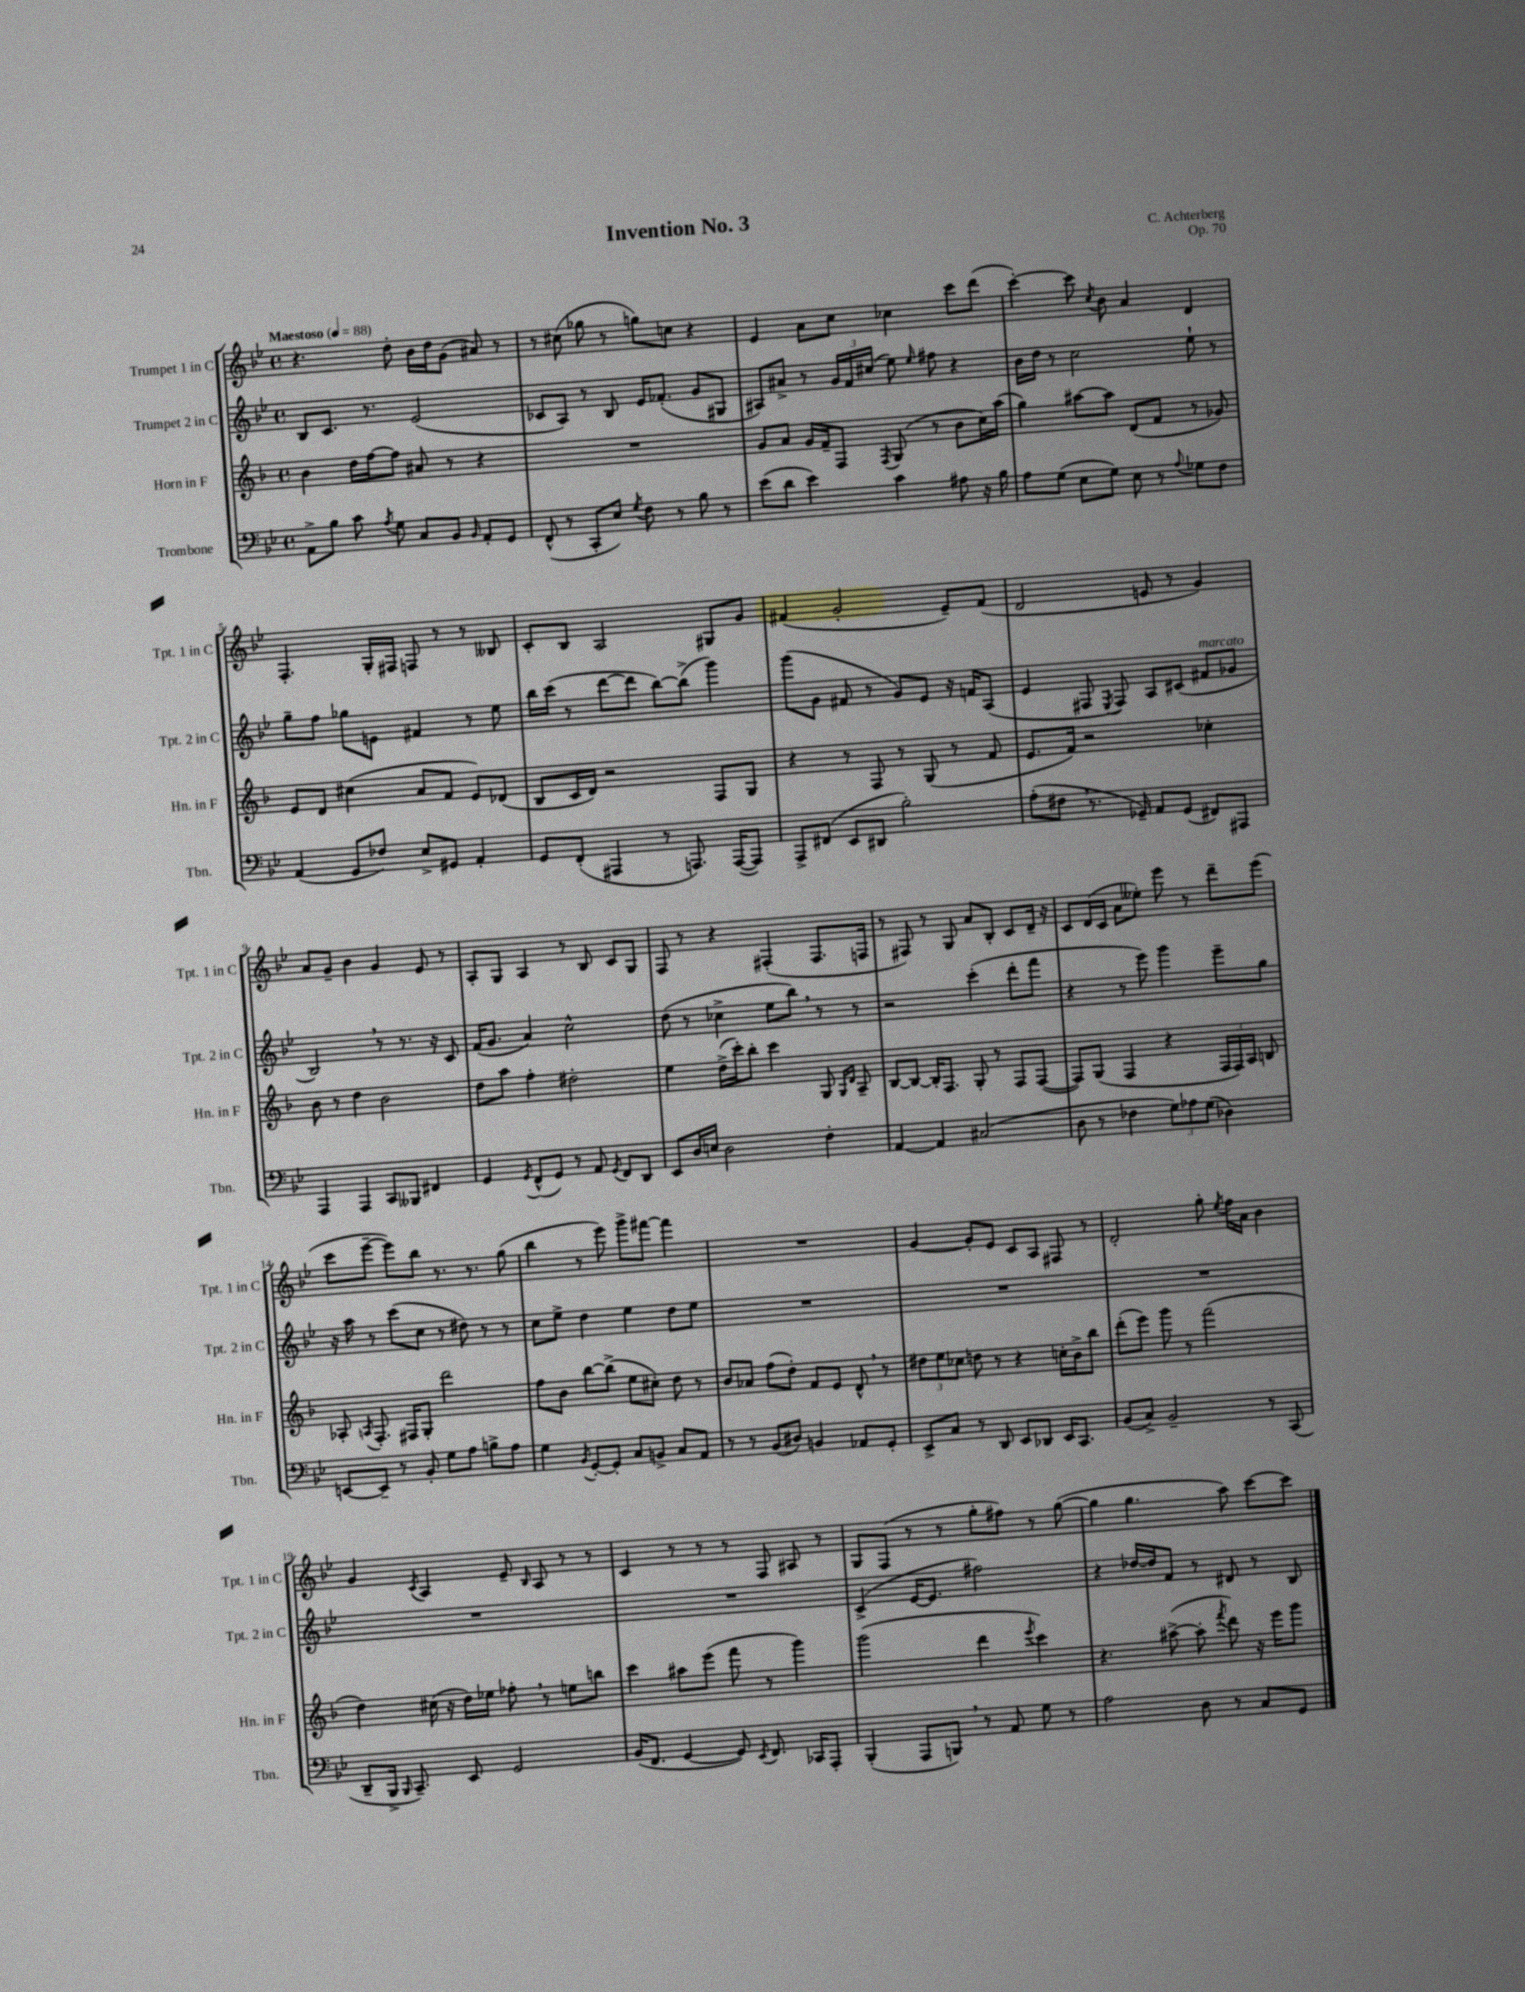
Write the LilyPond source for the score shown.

\header { title = "Invention No. 3" composer = "C. Achterberg" opus = "Op. 70" }
<<
\new StaffGroup <<
\new Staff = "s0" \with { instrumentName = "Trumpet 1 in C" shortInstrumentName = "Tpt. 1 in C" } {
    \clef treble \key bes \major \defaultTimeSignature \time 4/4 \tempo "Maestoso" 4 = 88
    \autoBeamOff r4. d''8-. bes'16[ d''16 g'8]( ais'8) r8 |
    r8 cis''8( ges''8 r8 g''8[) c''8] r4 |
    ees'4 a'8[ c''8] ces''4 c'''8[ d'''8]( |
    c'''4~-.) c'''8 \acciaccatura { c''8 } bes'8 a'4 d'4 |
    f4.-. g16[-. fis16] f8 r8 r8 beses8 |
    c'8[-. bes8] a2 gis8[ g'8] |
    fis'4( g'2-. ees'8[--) fis'8]( |
    d'2 e'8 r8 g'4) |
    a'8[ g'8]-- bes'4 g'4 ees'8 r8 |
    a8[-. g8] a4 r8 bes8 c'8[ g8] |
    f8 r8 r4 fis4-.( fis8.[ f16] |
    r8 fis8) r8 g8 a'8[ bes8]-. c'8[ d'16]-- r16 |
    c'8[ d'16( c'16] a'8[ eeses''8]-.) ees'''8 r8 d'''8[-- ees'''8]( |
    c'''8[ ees'''8]~-- ees'''8[) bes''8] r8. r8. g''8( |
    bes''4 r8 ees'''8) g'''8[-> fis'''8]~ fis'''4 |
    R1 |
    g'4~ g'8[-. ees'8] c'8[ a8] fis8 r8 |
    d'2-. g''8-. \acciaccatura { ees''8 } f''16[ a'16] bes'4 |
    g'4 \acciaccatura { c'8 } a4 ees'8-- \grace { bes16 } a8 r8 r8 |
    c'4 r8 r8 r8 f8 ais8 r8 |
    g8[ f8]( r8 r8 g''8[-. fis''8]) r8 g''8~( |
    g''4 g''4. a''8) c'''8[~ c'''8] \bar "|." |
}
\new Staff = "s1" \with { instrumentName = "Trumpet 2 in C" shortInstrumentName = "Tpt. 2 in C" } {
    \clef treble \key bes \major \defaultTimeSignature \time 4/4
    \autoBeamOff bes8[ c'8.] r8. ees'2( |
    ces'8[ a8]) r8 bes8 ees'16[ fes'8.]-.( g'8[ gis8] |
    ais8[) ais'8]-> r8 \tuplet 3/2 { g'16[ f'16 cis''16]( } ees''8) \grace { ees''16 } fis''8 r4 |
    bes'16[ d''16] r8 c''2 ees''8-! r8 |
    g''8[-- f''8] ges''8[ e'8] fis'4 r8 ees''8 |
    bes''16[ c'''16]( r8 d'''8[~ d'''8] bes''8[~) bes''8]->( g'''4) |
    g'''8[( g'8] fis'8 r8 g'8[) ees'8] r16 f'16[ a8]( |
    ees'4 fis8 \acciaccatura { ees8 } fis8) a8[ cis'8]( fis'8[^\markup { \italic "marcato" } ges'8] |
    bes2) \breathe r8 r8. r16 c'8 |
    f'16[( g'8.] a'4) c''2-^ |
    d''8( r8 ces''4-> ees''8[ bes''8]) \breathe r8 r8 |
    r2 c'''4-.( d'''8[-. f'''8] |
    r4 r8 ees'''8) g'''4 ees'''8[-- g''8] |
    r16 a''16 r8 c'''8[( c''8] r8 dis''8) r8 r8 |
    c''8[ ees''8]-> d''4 ees''4 d''8[ ees''8] |
    R1 |
    R1 |
    R1 |
    R1 |
    R1 |
    c'4->( ees'16[~ ees'8.] fis''2) |
    r4 des''16[~ des''16 f'8] r8 dis'8 r8 bes8 \bar "|." |
}
\new Staff = "s2" \with { instrumentName = "Horn in F" shortInstrumentName = "Hn. in F" } {
    \clef treble \key f \major \defaultTimeSignature \time 4/4
    \autoBeamOff bes'4 d''16[ f''16~ f''8] ais'8 r8 r4 |
    R1 |
    g'8[ a'8] g'16[ f'16-- f8] \acciaccatura { f8 } g8( r8 bes'8[ c''16) a''16]( |
    g''4) ais''8[~ ais''8] d'8[( f'8] r8 ges'8) |
    e'8[ d'8] cis''4( a'8[ f'8] e'8[) des'8]( |
    bes8[ c'16 d'16]) r2 f8[ g8] |
    r4 r8 f8 r8 g8( r8 f'8 |
    e'8.[ f'16]) r2 ces''4-. |
    bes'8 r8 d''4 bes'2 |
    d''8[ a''8] f''4-. dis''2-. |
    e''4 d''16[->( c'''16-.) bes''8]-. c'''4 g8 \grace { g16[ d'16] } a8-- |
    bes8[~ bes8]~ bes16[-. f8.] g8-. r8 f8[ f8]~( |
    f8[) g8]( f4 r4 \tuplet 3/2 { f16[ f16) a16] } b8 |
    aes8-. \acciaccatura { a8 } f8.-. fis16[ g8]-. d'''2 |
    f''8[ bes'8] bes''8[~ bes''8]->( e''8[ cis''8]-.) d''8 r8 |
    bes'8[ aes'8] f''8[( d''8]-.) f'8[ e'8] d'8-^ \breathe r8 |
    \tuplet 3/2 { dis''8[ e''8 ces''8] } d''8 r8 r4 c''16[-. bes'16-> bes''8] |
    d'''8[-.( e'''8]) g'''8 r8 f'''2( |
    d''4) cis''16( r16 d''16[) ees''16] fes''8-. \breathe r8 e''8[ b''8] |
    c'''4 ais''8[ e'''8]( f'''8 r8 g'''4) |
    g'''2( d'''4 \acciaccatura { e'''8 } c'''4) |
    r4. ais''8~->( ais''8-. \acciaccatura { f'''8 } d'''8) r16 e'''16[ g'''8] \bar "|." |
}
\new Staff = "s3" \with { instrumentName = "Trombone" shortInstrumentName = "Tbn." } {
    \clef bass \key bes \major \defaultTimeSignature \time 4/4
    \autoBeamOff a,8[-> bes8] c'8 \acciaccatura { a8 } g8 c8[ bes,8] \grace { bes,16 } a,8[-. g,8] |
    f,8-^( r8 c,8[-. ees8]) \acciaccatura { g8 } f8 r8 bes8 r8 |
    ees'8[( d'8] ees'4) c'4 ais8 r16 bes16 |
    a8[ g8]( ees8[ g8]) ees8 r8 \appoggiatura { a8 } ges8[ f8] |
    a,4( g,8[ fes8]) ees8[-> gis,8] a,4-. |
    g,8[ f,8]-.( ais,,4 r8 a,,8.) a,,16[~( a,,8]) |
    a,,8[-> fis,8]( ees,8[ dis,8] bes2-.) |
    a8[-.( fis8] \breathe r8. ges,16--) a,8[ ges,8]( fis,8[) ais,,8] |
    a,,4 a,,4 c,8[ beses,,8] fis,4 |
    g,4 \acciaccatura { g,8 } f,8[-^( g,8]) r8 a,8 \acciaccatura { g,8 } f,8[ d,8] |
    ees,8[ d16 e16] d2 f4-. |
    a,4~ a,4 cis2( |
    d8 r8 fes4 \tuplet 3/2 { g8[) aes8 g8]( } des4) |
    e,8[~ e,8]-- r8 bes,8-. g8[ a8] b8[-> a8] |
    g4 \acciaccatura { bes,8 } g,8[~-. g,8]-. c8[ b,8]-> c8[ a,8] |
    r8 r8 bes,8[( dis8]) b,4 aes,8[ g,8]-. |
    ees,8[-> c8] r8 d,8 ees,8[ des,8] ees,16[ c,8.] |
    bes,8[( c8]->) bes,2-- r8 c,8( |
    d,8[-- bes,,16]-> \grace { bes,,16 } c,8.--) ees,8 g,2 |
    bes,16[( f,8.] g,4~ g,8) \acciaccatura { ees,8 } f,8. ces,16[ a,,8]-. |
    bes,,4-.( a,,8[ b,,8]) \breathe r8 a,8 g8 r8 |
    a2 d8 r8 c8[ g,8] \bar "|." |
}
>>
>>
